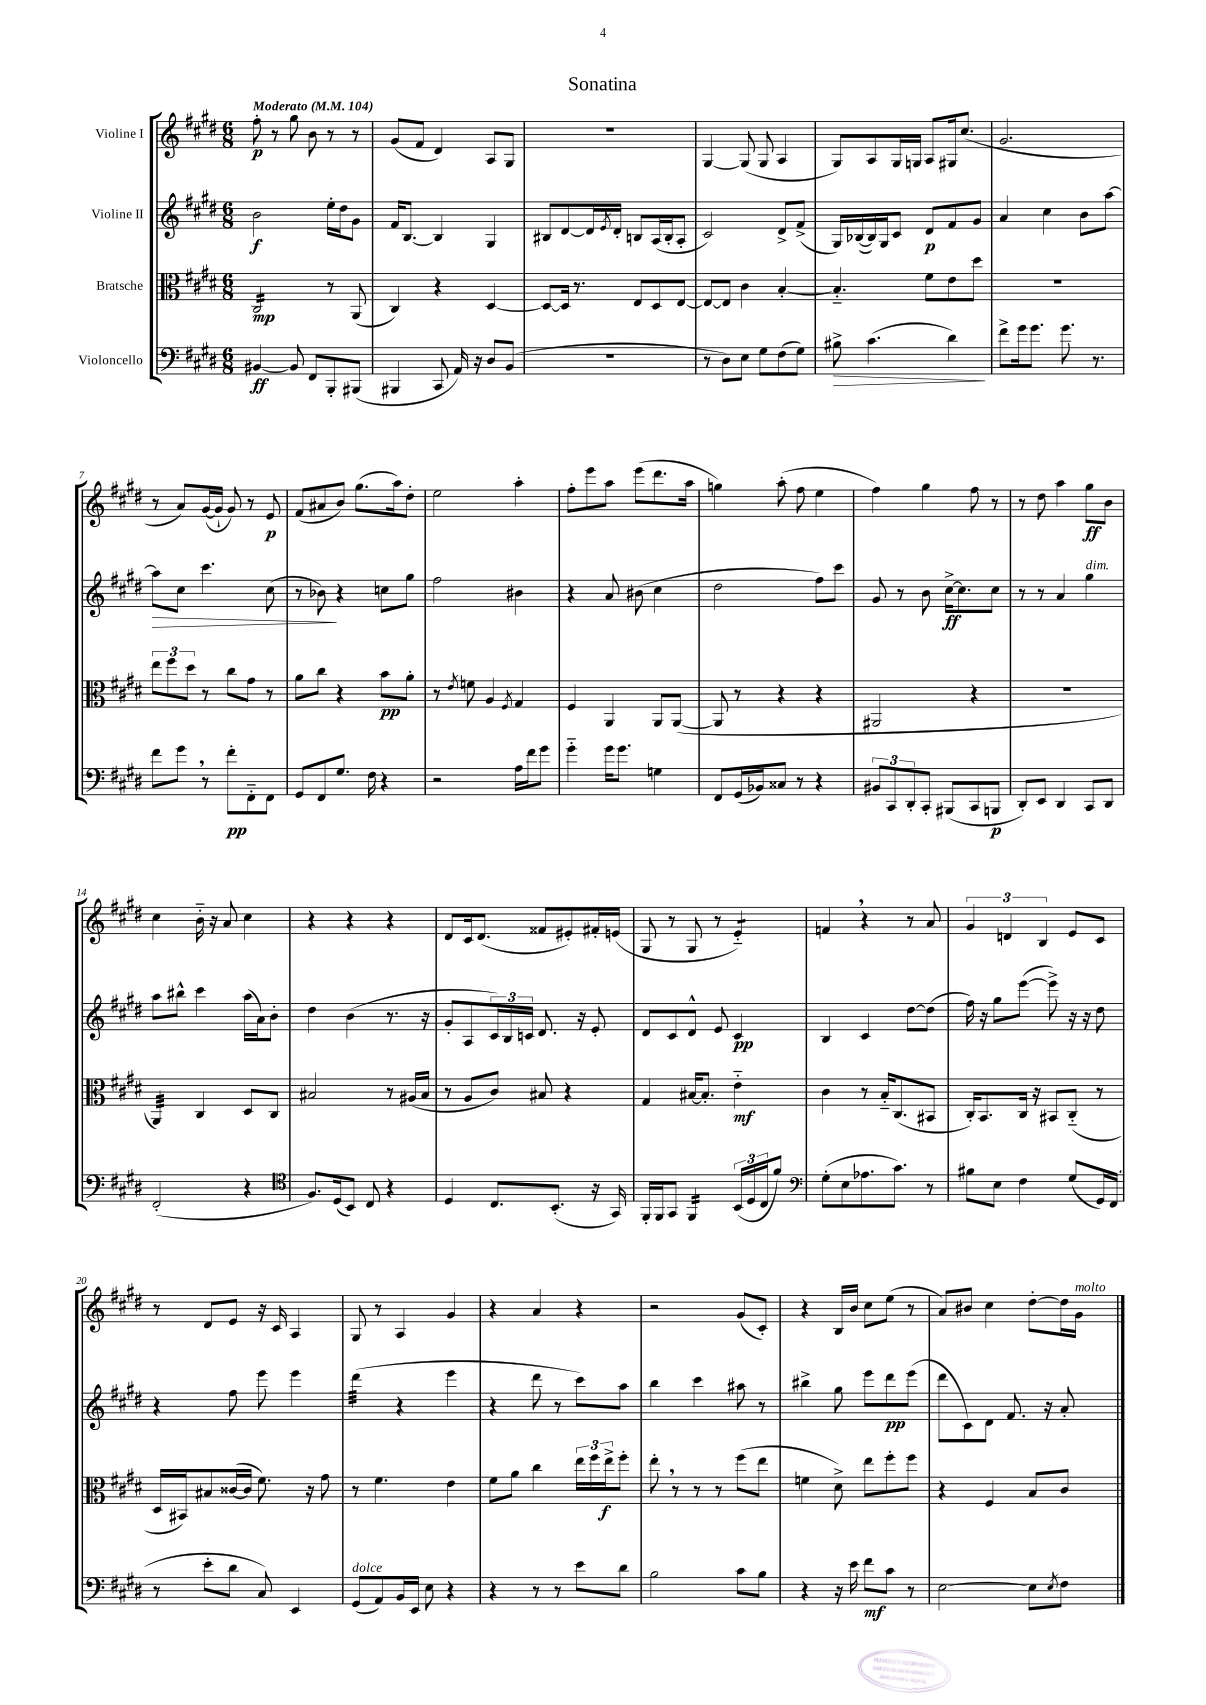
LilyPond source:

\header { title = "Sonatina" }
<<
\new StaffGroup <<
\new Staff = "s0" \with { instrumentName = "Violine I" } {
    \clef treble \key e \major \numericTimeSignature \time 6/8 \tempo "Moderato" 4 = 104
    fis''8-.\p r8 gis''8 b'8 r8 r8 |
    gis'8( fis'8 dis'4) a8 gis8 |
    R2. |
    gis4~ gis8( gis8 a4 |
    gis8) a8 gis16 g16 a8 gis16 cis''8.( |
    gis'2. |
    r8 a'8) gis'16~( gis'16-! gis'8) r8 e'8\p |
    fis'8( ais'8 b'8) gis''8.( a''16) dis''8-. |
    e''2 a''4-. |
    fis''8-. e'''8 a''8 e'''8( dis'''8. a''16 |
    g''4) a''8-.( fis''8 e''4 |
    fis''4) gis''4 fis''8 r8 |
    r8 dis''8 a''4 gis''8\ff b'8 |
    cis''4 b'16-_ r16 a'8 cis''4 |
    r4 r4 r4 |
    dis'8 cis'16 dis'8.( fisis'8 eis'8-.) fis'16-. e'16( |
    gis8 r8 gis8 r8 e'4:8-_) |
    f'4 \breathe r4 r8 a'8 |
    \tuplet 3/2 { gis'4 d'4 b4 } e'8 cis'8 |
    r8 dis'8 e'8 r16 cis'16 a4 |
    gis8 r8 a4 gis'4 |
    r4 a'4 r4 |
    r2 gis'8( cis'8-.) |
    r4 b16 b'16 cis''8 e''8( r8 |
    a'8) bis'8 cis''4 dis''8~-. dis''16 gis'16^\markup { \italic "molto" } \bar "|." |
}
\new Staff = "s1" \with { instrumentName = "Violine II" } {
    \clef treble \key e \major \numericTimeSignature \time 6/8
    b'2\f e''16-. dis''16 gis'8 |
    fis'16 b8.~ b4 gis4 |
    bis8 dis'8~ dis'16 \acciaccatura { e'8 } dis'16-. b8 a16( b16-. a8-. |
    cis'2) dis'8-> fis'8->( |
    gis16) bes16~( bes16) gis16 cis'8 dis'8\p fis'8 gis'8 |
    a'4 cis''4 b'8 a''8~ |
    a''8\> cis''8 cis'''4. cis''8( |
    r8 bes'8\!) r4 c''8 gis''8 |
    fis''2 bis'4 |
    r4 a'8 bis'8( cis''4 |
    dis''2 fis''8) cis'''8 |
    gis'8 r8 b'8 cis''16~->\ff cis''8. cis''8 |
    r8 r8 a'4 gis''4^\markup { \italic "dim." } |
    a''8 bis''8-^ cis'''4 a''16( a'16) b'8-. |
    dis''4 b'4( r8. r16 |
    gis'8-. a8 \tuplet 3/2 { cis'16) b16 c'16 } dis'8. r16 e'8-. |
    dis'8 cis'8 dis'8-^ e'8 cis'4\pp |
    b4 cis'4 dis''8~ dis''8( |
    fis''16) r16 gis''8 e'''8~( e'''8->) r16 r16 dis''8 |
    r4 fis''8 e'''8 e'''4 |
    dis'''4:32( r4 e'''4 |
    r4 dis'''8 r8 cis'''8) a''8 |
    b''4 cis'''4 ais''8 r8 |
    bis''4-> gis''8 e'''8 dis'''8\pp e'''8( |
    dis'''8 cis'8) dis'8 fis'8. r16 a'8-. \bar "|." |
}
\new Staff = "s2" \with { instrumentName = "Bratsche" } {
    \clef alto \key e \major \numericTimeSignature \time 6/8
    cis2:16\mp r8 a,8( |
    cis4) r4 dis4~ |
    dis8~ dis16 r8. e8 dis8 e8~ |
    e8~ e8 cis'4 b4~-. |
    b4.-_ fis'8 e'8 dis''8 |
    R2. |
    \tuplet 3/2 { e''8 fis''8 dis''8 } r8 cis''8 gis'8 r8 |
    a'8 cis''8 r4 b'8\pp a'8-. |
    r8 \acciaccatura { e'8 } f'8 a4 \acciaccatura { fis8 } gis4 |
    fis4 a,4 a,8 a,8~( |
    a,8 r8 r4 r4 |
    ais,2 r4 |
    R2. |
    a,4:32) cis4 dis8 cis8 |
    bis2 r8 ais16( bis16 |
    r8 a8 cis'8) bis8 r4 |
    gis4 bis16~ bis8.-. e'4-_\mf |
    cis'4 r8 b16-_ cis8.( bis,8 |
    cis16-.) b,8. cis16 r16 bis,8 cis8-_( r8 |
    dis16 bis,16) bis8 cisis'16~( cisis'16 fis'8.) r16 gis'8 |
    r8 fis'4. e'4 |
    fis'8 a'8 cis''4 \tuplet 3/2 { e''16 fis''16 e''16->\f } fis''8-. |
    e''8-. \breathe r8 r8 r8 fis''8( e''8 |
    f'4 dis'8->) e''8 fis''8-. fis''8 |
    r4 fis4 b8 cis'8 \bar "|." |
}
\new Staff = "s3" \with { instrumentName = "Violoncello" } {
    \clef bass \key e \major \numericTimeSignature \time 6/8
    bis,4~\ff bis,8 fis,8 b,,8-. bis,,8( |
    bis,,4 cis,8 a,16) r16 dis8 b,8( |
    R2. |
    r8 dis8) e8 gis8 fis8( gis8) |
    bis8->\> cis'4.( dis'4\!) |
    fis'8-> gis'16 gis'8. gis'8. r8. |
    fis'8 gis'8 \breathe r8 fis'8-.\pp fis,8-_ fis,8 |
    gis,8 fis,8 gis8. fis16 r4 |
    r2 a16 fis'16 gis'8 |
    gis'4-_ gis'16 gis'8. g4 |
    fis,8 gis,16( bes,16) cisis8 r8 r4 |
    \tuplet 3/2 { bis,8 cis,8 dis,8-. } cis,8-. bis,,8( cis,8 b,,8\p |
    dis,8-.) e,8 dis,4 cis,8 dis,8 |
    fis,2-.( r4 |
    \clef tenor fis8.) dis16( b,8) cis8 r4 |
    dis4 cis8. b,8.-.( r16 gis,16) |
    fis,16-. fis,16 gis,8 fis,4:16 \tuplet 3/2 { b,16( dis16 cis16 } fis'8) |
    \clef bass gis8-.( e8 aes8. cis'8.) r8 |
    bis8 e8 fis4 gis8( gis,16) fis,16( |
    r8 e'8-. dis'8 cis8) e,4 |
    gis,8^\markup { \italic "dolce" }( a,8) b,16 e,16 e8 r4 |
    r4 r8 r8 e'8 dis'8 |
    b2 cis'8 b8 |
    r4 r16 e'16 fis'8\mf cis'8 r8 |
    e2~ e8 \acciaccatura { e8 } fis8 \bar "|." |
}
>>
>>
